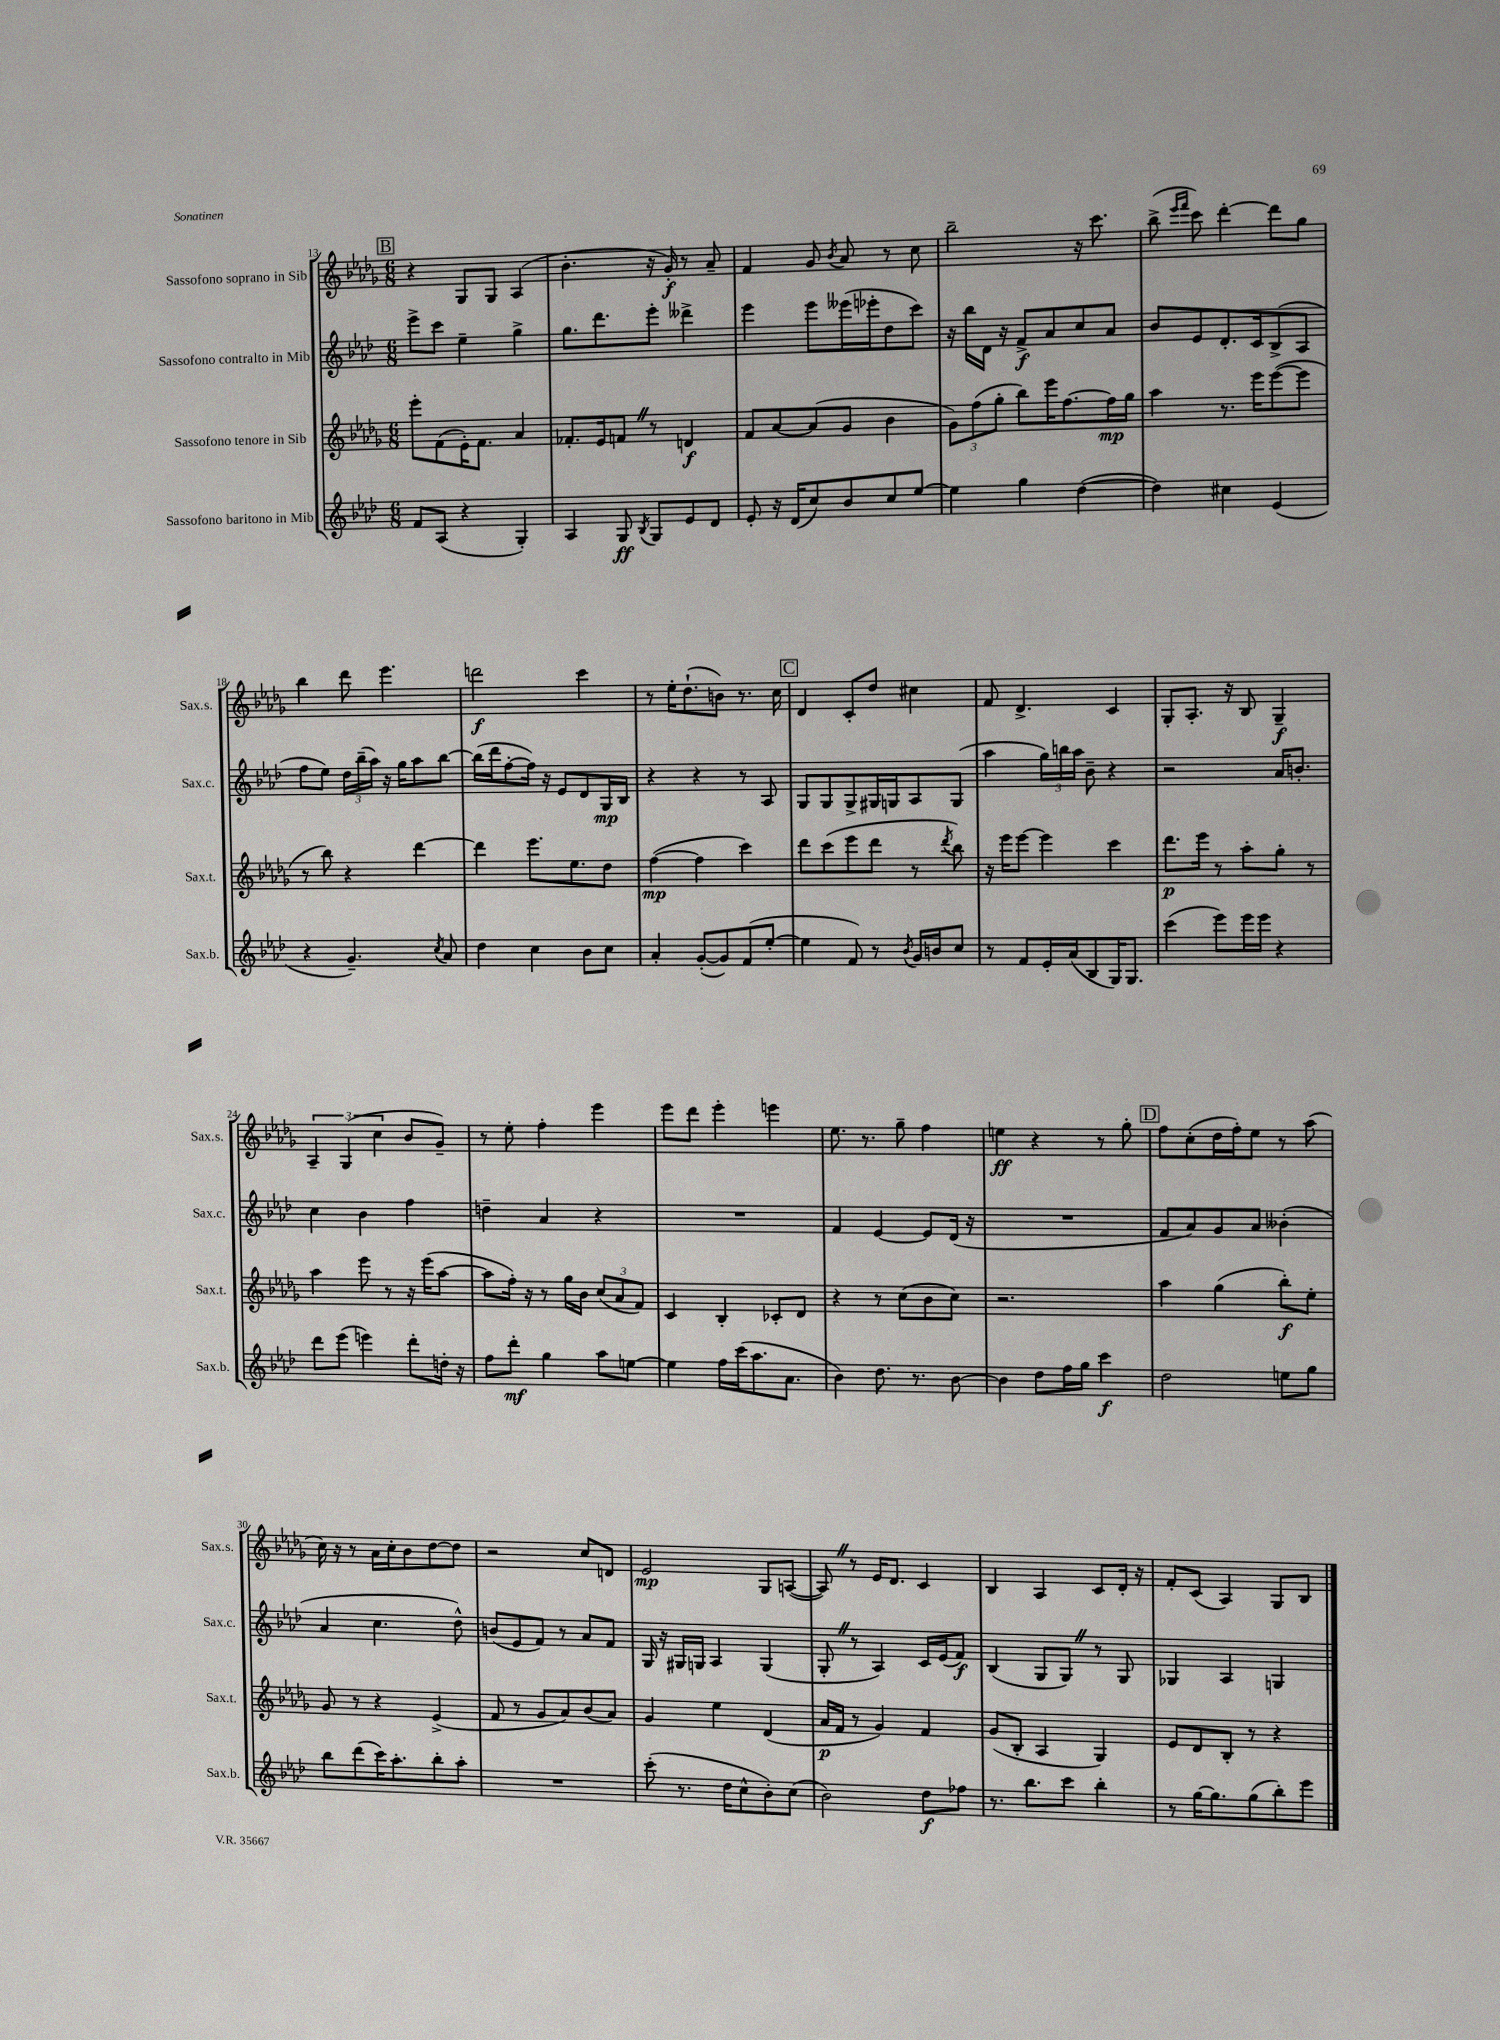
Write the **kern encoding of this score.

**kern	**kern	**kern	**kern
*staff4	*staff3	*staff2	*staff1
*clefG2	*clefG2	*clefG2	*clefG2
*k[b-e-a-d-]	*k[b-e-a-d-g-]	*k[b-e-a-d-]	*k[b-e-a-d-g-]
*M6/8	*M6/8	*M6/8	*M6/8
8f	8eee-'	8eee-^	4r
(8A-	(8f	8ccc	.
4r	16e-')	4ee-~	8G-
.	8.f	.	.
.	.	.	8G-
4G')	4a-	4gg^	(4A-
=	=	=	=
4A-	8.f-'	8.gg	4.b-'
.	16e-	8.ddd-	.
8G	8f	.	.
8qB-	.	.	.
8G	8r	8eee-'	16r
.	.	.	16g-')
8e-	4d	4ddd--^	8r
8d-	.	.	8a-~
=	=	=	=
8e-'	8f	4eee-	4f
16r	[8a-	.	.
(16d-	.	.	.
8cc)	(8a-]	8eee-	8g-
.	.	.	8qb-
8b-	8g-	(16eee--	8a-
.	.	16eee-'	.
8cc	4b-	8dd-	8r
[8ee-	.	8ccc)	8cc
=	=	=	=
4ee-]	12g-)	16r	2bb-~
.	.	16bb-	.
.	(12ff	.	.
.	.	16d-	.
.	12gg-'	.	.
.	.	16r	.
4gg	8bb-)	8f^	.
.	16eee-	8a-	.
.	[8.ff	.	.
([4dd-	.	8cc	16r
.	.	.	8.ccc
.	16ff]	8a-	.
.	16gg-	.	.
=	=	=	=
4dd-])	4aa-	8b-	(8bb-^
.	.	.	16qqeee-
.	.	.	16qqfff
.	.	8e-	8ccc)
4cc#	8.r	8.d-'	[4ddd-'
.	16eee-	16c	.
(4e-	([8eee-	(8B-^	8ddd-]
.	8eee-]	8A-	8gg-
=	=	=	=
4r	8r	8ff	4bb-
.	8bb-)	8ee-)	.
4.g~)	4r	24dd-	8ddd-
.	.	(24bb-~	.
.	.	24aa-)	.
.	.	16r	4.eee-
.	.	16gg	.
.	[4ddd-	8aa-	.
8qcc	.	.	.
8a-	.	[8bb-	.
=	=	=	=
4dd-	4ddd-]	(16bb-]	2ddd
.	.	16ddd-	.
.	.	[8ff'	.
4cc	8.eee-	16ff])	.
.	.	16r	.
.	.	8e-	.
.	8.ee-	.	.
8b-	.	8d-	4ccc
8cc	8dd-	16G	.
.	.	16B-	.
=	=	=	=
4a-'	([4ff	4r	8r
.	.	.	16ee-'
.	.	.	(8.dd-`
([8g'	4ff]	4r	.
8g])	.	.	8b)
(8f	4ccc)	8r	8.r
[8ee-'	.	8A-	.
.	.	.	16cc
=	=	=	=
4ee-]	8ddd-	8G	4d-
.	(8ccc	8G	.
8f)	8eee-	8G^	8c'
8r	8ddd-	16G#	8dd-
.	.	16G	.
8qb-	.	.	.
16g	8r	8A-	4cc#
16b	.	.	.
.	8qddd-	.	.
8cc	8bb-)	(8G	.
=	=	=	=
8r	16r	4aa-	8f
.	16eee-	.	.
8f	[8eee-	.	4.d-^
16e-'	4eee-]	24gg)	.
.	.	24bb	.
(16a-	.	.	.
.	.	24aa-	.
8B-	.	8b-~	.
16G)	4ccc	4r	4c
8.G	.	.	.
=	=	=	=
(4ccc	8.ddd-	2r	8G-'
.	.	.	8.A-'
.	16eee-	.	.
8eee-)	8r	.	.
.	.	.	16r
16eee-	8aa-'	.	8B-
16eee-	.	.	.
4r	8gg-'	16a-	4G-~
.	.	8.b'	.
.	8r	.	.
=	=	=	=
8ddd-	4aa-	4cc	6A-~
(8eee-	.	.	.
.	.	.	(6G-
4eee)	8eee-	4b-	.
.	.	.	6cc
.	8r	.	.
8ddd-'	16r	4ff	8b-
.	(16eee-	.	.
16dd'	[8aa-	.	8g-~)
16r	.	.	.
=	=	=	=
8ff	8aa-]	4dd~	8r
8ddd-'	16ff')	.	8ee-'
.	16r	.	.
4gg	8r	4a-	4ff'
.	16gg-	.	.
.	16b-	.	.
8aa-	(12cc	4r	4eee-
.	12a-	.	.
[8ee	.	.	.
.	12f)	.	.
=	=	=	=
4ee]	4c	2.r	8eee-
.	.	.	8ddd-
16ff	4B-'	.	4eee-'
(16ccc	.	.	.
8.aa-	.	.	.
.	8c-'	.	4eee
8.a-	.	.	.
.	8d-	.	.
=	=	=	=
4b-)	4r	4f	8.ee-
.	.	.	8.r
8.dd-	8r	[4e-	.
.	(8cc	.	8gg-~
8.r	.	.	.
.	8b-	8e-]	4ff
[8b-	8cc)	(16d-	.
.	.	16r	.
=	=	=	=
4b-]	2.r	2.r	4ee
8dd-	.	.	4r
16ff	.	.	.
16gg	.	.	.
4ccc	.	.	8r
.	.	.	8gg-'
=	=	=	=
2dd-	4aa-	8f	8ff
.	.	8a-)	(8cc'
.	(4gg-	8g	16dd-
.	.	.	16ff')
.	.	8a-	8ee-
8ee	8bb-')	(4b--'	8r
8gg	8ee-'	.	(8aa-
=	=	=	=
8bb-	8g-	4a-	16cc)
.	.	.	16r
(8ddd-	8r	.	8r
16ccc)	4r	4.cc	16a-
8.aa-'	.	.	16cc'
.	.	.	8b-
8bb-'	(4e-^	.	[8dd-
8aa-'	.	8dd-^^)	8dd-]
=	=	=	=
2.r	8f	(8b	2r
.	8r	8e-	.
.	8g-	8f)	.
.	8a-)	8r	.
.	(8b-	8a-	8cc
.	8a-)	8f	8d
=	=	=	=
(8ccc'	4g-	16G	2e-
.	.	16r	.
8.r	.	16G#	.
.	.	16G	.
.	4ee-	4A-	.
16dd-	.	.	.
8cc^^	.	.	.
8b-')	(4d-	(4G	8G-
(8cc	.	.	([8A
=	=	=	=
2b-)	16a-	8G'	8A])
.	16f	.	.
.	8r	8r	8r
.	4g-)	4A-)	16e-
.	.	.	8.d-
8dd-	4f	16c	4c
.	.	(16e-	.
8ff-	.	8f)	.
=	=	=	=
8.r	(8g-	(4B-	4B-
.	8B-'	.	.
8.bb-	.	.	.
.	4A-	8G	4A-
8ccc	.	8G)	.
4bb-'	4G-)	8r	8c
.	.	8G	16d-'
.	.	.	16r
=	=	=	=
8r	8e-	4G-	8f'
[16gg	8d-	.	(8c
8.gg]	.	.	.
.	8B-'	4A-	4A-)
(8gg	8r	.	.
8bb-')	4r	4G	8G-
8eee-	.	.	8B-
==	==	==	==
*-	*-	*-	*-
